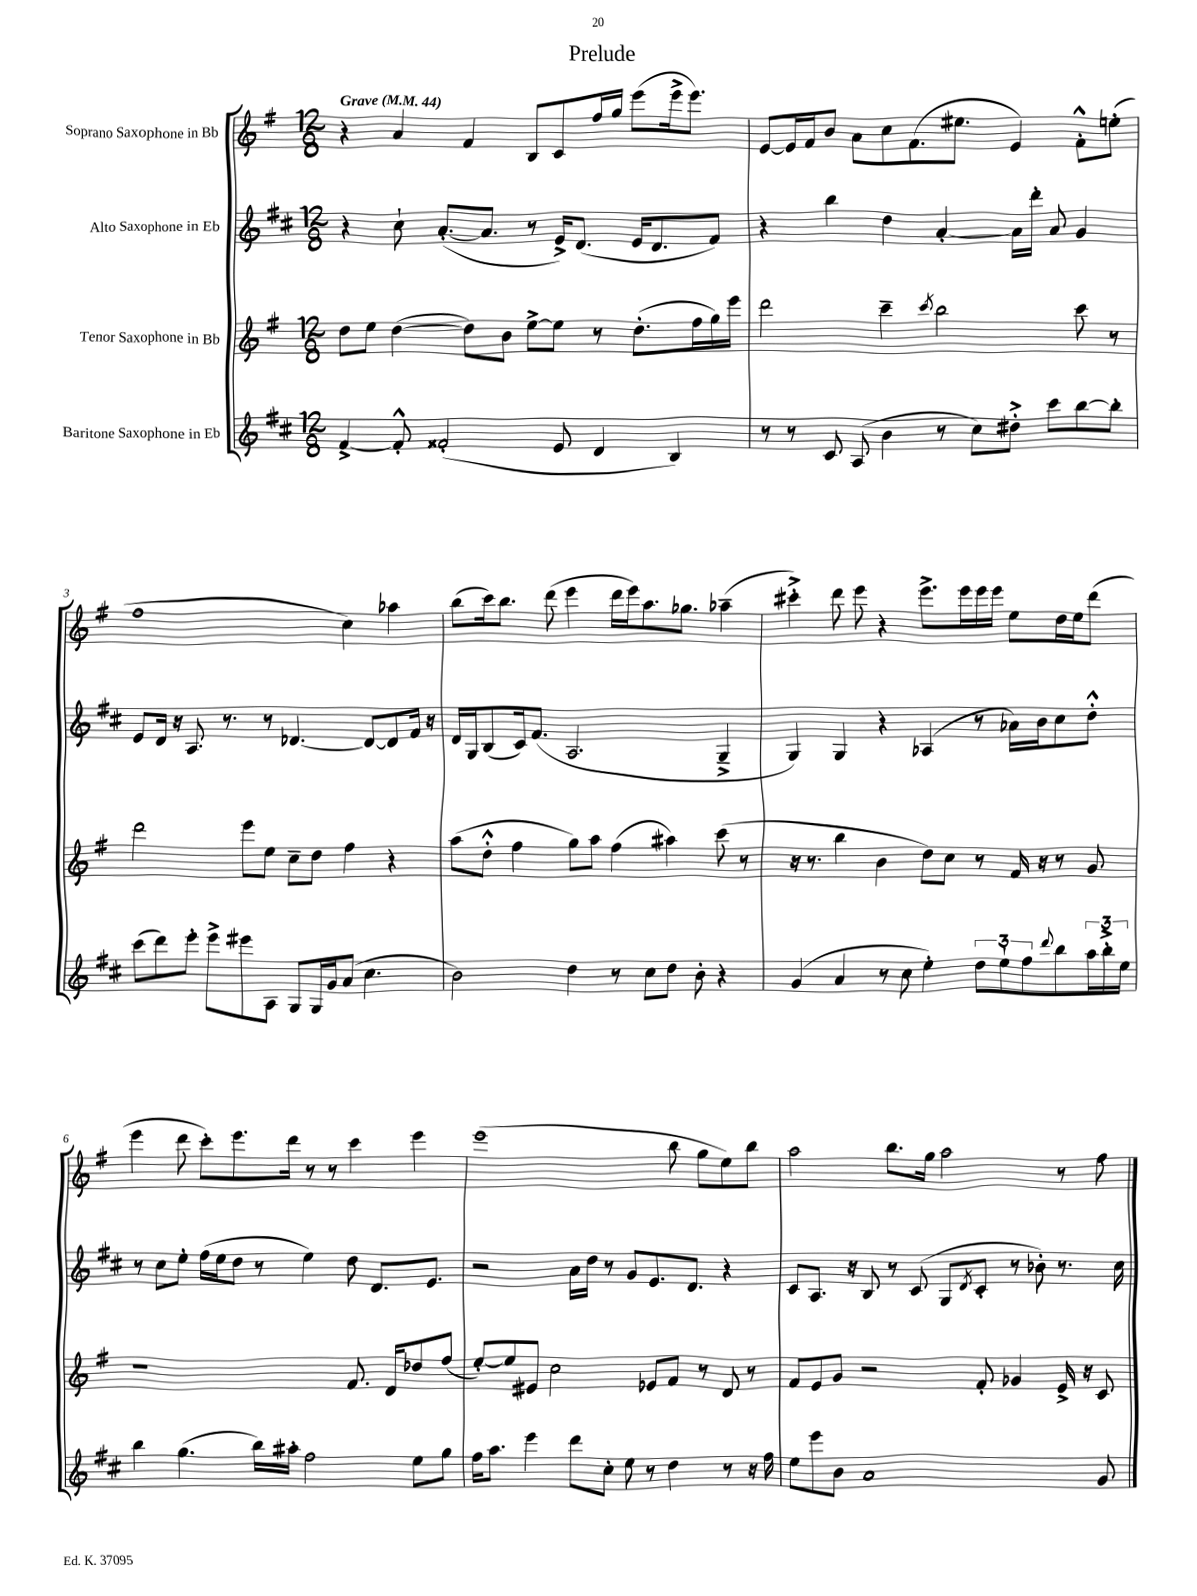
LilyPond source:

\header { title = "Prelude" }
<<
\new StaffGroup <<
\new Staff = "s0" \with { instrumentName = "Soprano Saxophone in Bb" } {
    \clef treble \key g \major \numericTimeSignature \time 12/8 \tempo "Grave" 4 = 44
    r4 a'4 fis'4 b8 c'8 fis''16 g''16 e'''8( e'''16-> e'''8.) |
    e'8~ e'16 fis'16 b'8 a'8 c''8 fis'8.( eis''8. e'4) fis'8-.-^ e''8-.( |
    fis''1 c''4) aes''4 |
    b''8( c'''16) b''8. d'''8( e'''4 d'''16 e'''16) a''8. ges''8. aes''4--( |
    cis'''4-.->) d'''8 e'''8 r4 e'''8.-> e'''16 e'''16 e'''16 e''8 d''16 e''16 d'''8( |
    e'''4 d'''8 c'''8-.) e'''8. d'''16 r8 r8 c'''4 e'''4 |
    e'''1( b''8 g''8 e''8) b''8 |
    a''2 b''8. g''16 a''2 r8 fis''8 \bar "|." |
}
\new Staff = "s1" \with { instrumentName = "Alto Saxophone in Eb" } {
    \clef treble \key d \major \numericTimeSignature \time 12/8
    r4 cis''8-! a'8.~-.( a'8. r8 e'16->) d'8.( e'16 d'8. fis'8) |
    r4 b''4 d''4 a'4~-. a'16 d'''16-. a'8 g'4 |
    e'8 d'16 r16 a8. r8. r8 des'4.~ des'8~ des'8 fis'16 r16 |
    d'16 g16 b8( cis'16) fis'8.( a2. g4---> |
    g4) g4 r4 aes4( r8 aes'16) b'16 cis''8 d''8-.-^ |
    r8 cis''8 e''8-. fis''16( e''16 d''8 r8 e''4) d''8 d'8. e'8. |
    r2 a'16 d''16 r8 g'8 e'8. d'8. r4 |
    cis'8 a8. r16 b8 r8 cis'8( g8 \acciaccatura { d'8 } cis'8-. r8 bes'8-.) r8. cis''16 \bar "|." |
}
\new Staff = "s2" \with { instrumentName = "Tenor Saxophone in Bb" } {
    \clef treble \key g \major \numericTimeSignature \time 12/8
    d''8 e''8 d''4~( d''8) b'8 e''8~-> e''8 r8 d''8.-.( fis''16 g''16) e'''16 |
    d'''2 c'''4-- \acciaccatura { c'''8 } b''2 c'''8 r8 |
    d'''2 e'''8 e''8 c''8-- d''8 fis''4 r4 |
    a''8( d''8-.-^ fis''4 g''8) a''8 fis''4( ais''4) c'''8( r8 |
    r16 r8. b''4 b'4 d''8) c''8 r8 fis'16 r16 r8 g'8 |
    r1 fis'8. d'16 des''8 fis''8( |
    e''8~-.) e''8 eis'8 c''2 ees'8 fis'8 r8 d'8 r8 |
    fis'8 e'8 g'8 r2 fis'8-. ges'4 e'16-> r16 c'8 \bar "|." |
}
\new Staff = "s3" \with { instrumentName = "Baritone Saxophone in Eb" } {
    \clef treble \key d \major \numericTimeSignature \time 12/8
    fis'4~-> fis'8-.-^ fisis'2-.( e'8 d'4 b4) |
    r8 r8 cis'8 a8( b'4 r8 cis''8) dis''8-.-> cis'''8 b''8~ b''8-. |
    cis'''8( d'''8) e'''8-. e'''8-> eis'''8 a8 g8 g16 g'16 a'8( cis''4. |
    b'2) d''4 r8 cis''8 d''8 b'8-. r4 |
    g'4( a'4 r8 cis''8 e''4-.) \tuplet 3/2 { d''8 e''8-! fis''8 } \appoggiatura { d'''8 } b''8 \tuplet 3/2 { a''16 b''16-.-> e''16 } |
    b''4 g''4.( b''16) ais''16-. fis''2 e''8 g''8 |
    fis''16 a''8. e'''4 d'''8 cis''8-. e''8 r8 d''4 r8 r16 fis''16 |
    e''8 e'''8 b'8 a'1 g'8 \bar "|." |
}
>>
>>
